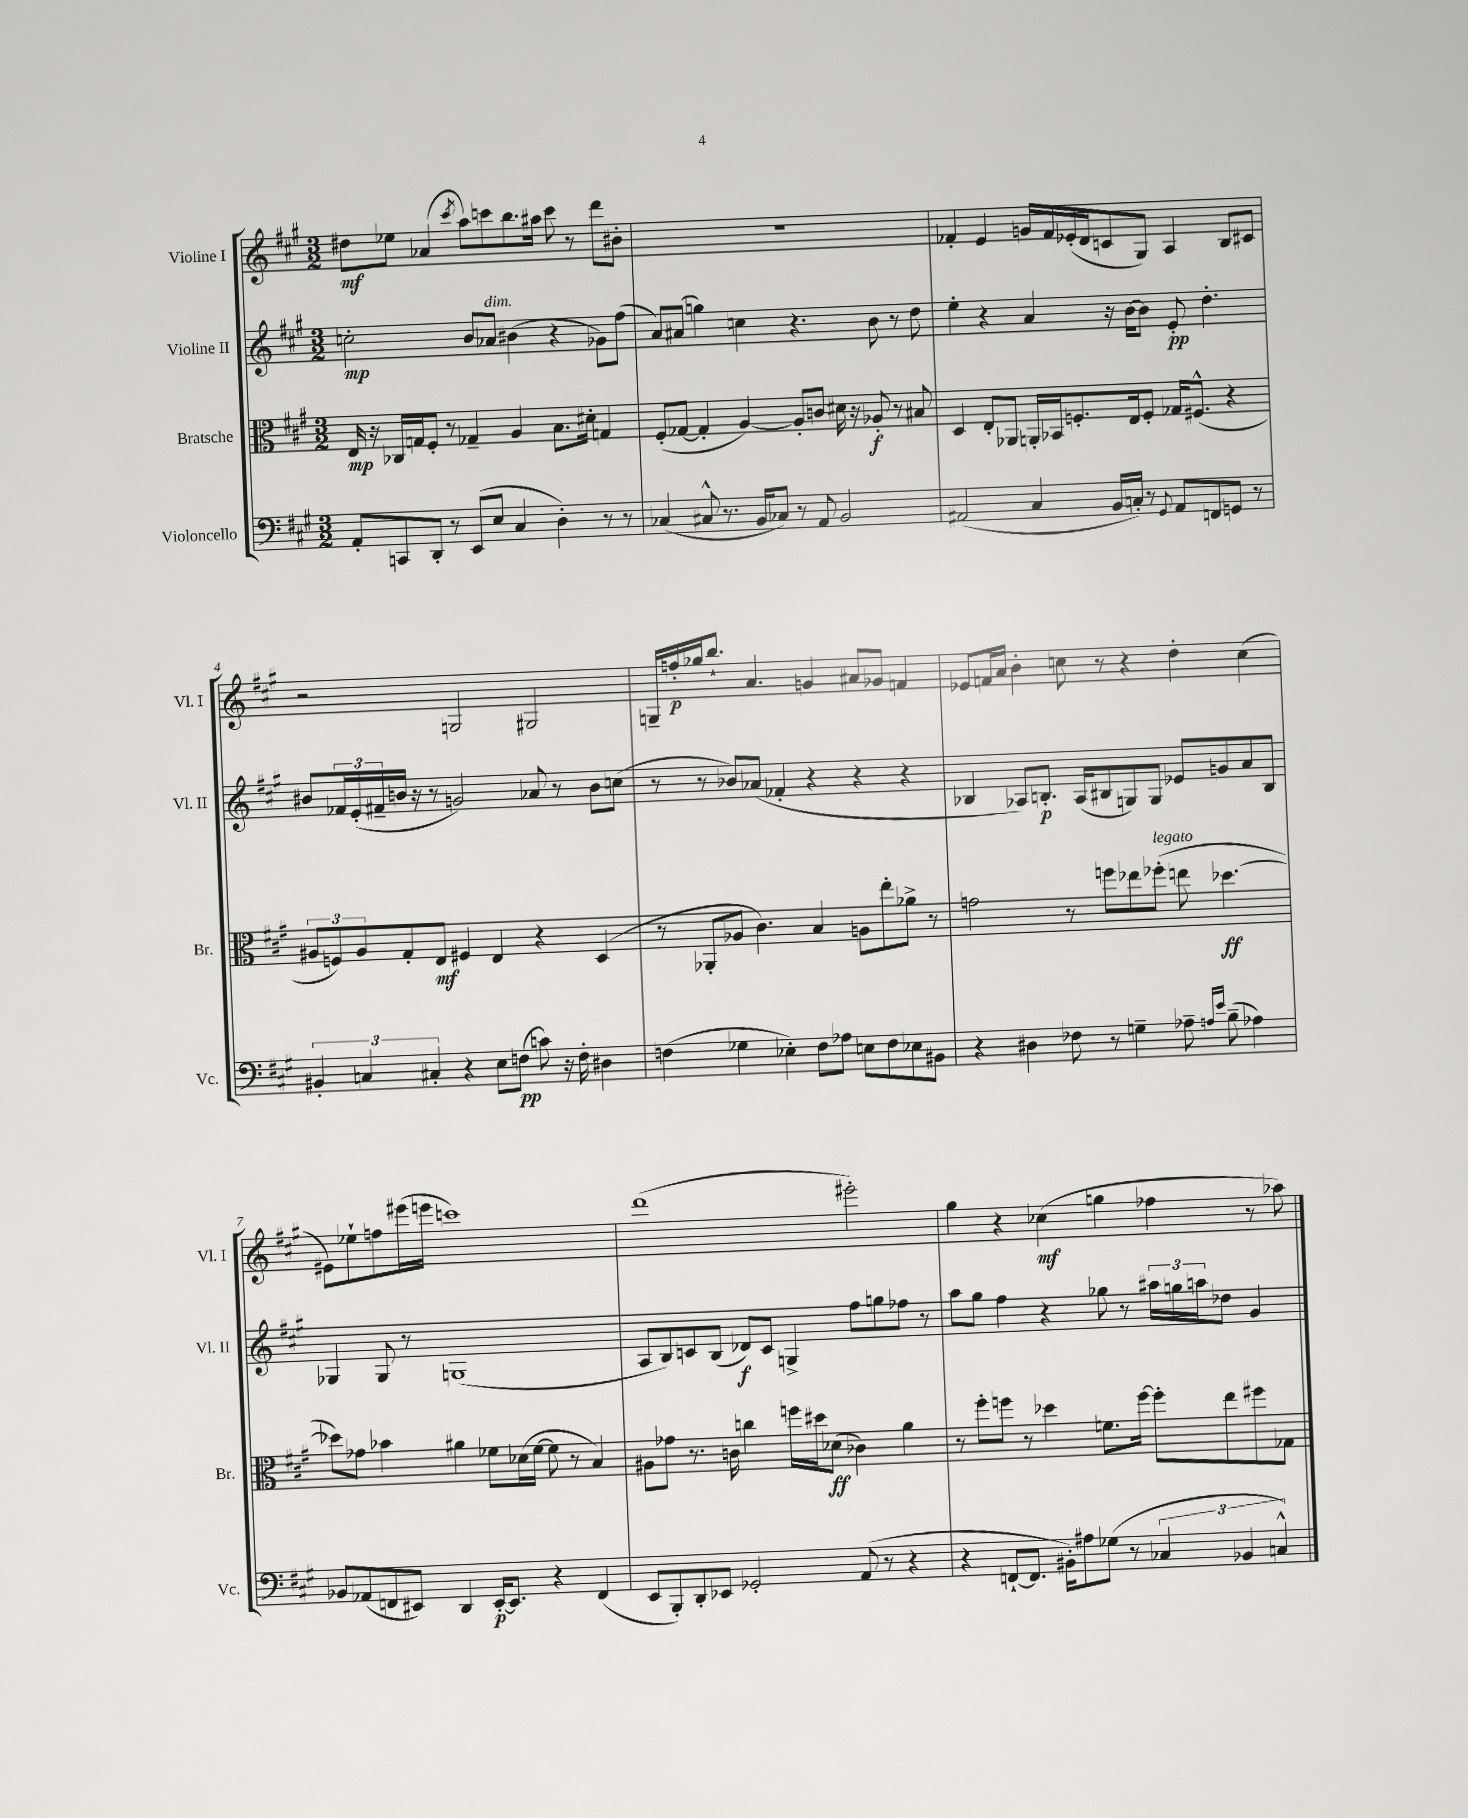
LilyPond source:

<<
\new StaffGroup <<
\new Staff = "s0" \with { instrumentName = "Violine I" shortInstrumentName = "Vl. I" } {
    \clef treble \key a \major \numericTimeSignature \time 3/2
    dis''8\mf ees''8 aes'4( \acciaccatura { cis'''8 } a''8) c'''8 b''8. ais''16 c'''8 r8 d'''8 bis'8-. |
    R1. |
    fes'4-. e'4 g'16 fes'16 ees'16-.( d'16 c'8 gis8) a4 b8 cis'8 |
    r2 g2 gis2 |
    g16-- f''16-.\p ges''16 b''8.-! a'4. g'4 ais'8 ges'8 f'4 |
    ees'8 f'16 a'16 b'4-. c''8 r8 r4 d''4-. c''4( |
    eis'8) ees''8-! f''8 eis'''16( e'''16 c'''1) |
    d'''1( eis'''2-.) |
    gis''4 r4 ces''4\mf( g''4 fes''4 r8 aes''8) \bar "|." |
}
\new Staff = "s1" \with { instrumentName = "Violine II" shortInstrumentName = "Vl. II" } {
    \clef treble \key a \major \numericTimeSignature \time 3/2
    c''2-.\mp b'8 aes'8^\markup { \italic "dim." } bis'4( r4 ges'8) fis''8( |
    a'8) ais'8( g''4) c''4 r4. b'8 r8 d''8 |
    e''4-. r4 a'4 r16 b'16~ b'8 e'8-.\pp d''4.-. |
    bis'8 \tuplet 3/2 { fes'16 e'16-.( fis'16-- } b'16 r16 r8 g'2) aes'8 r8 b'8 c''8( |
    r8 r8 bes'8) aes'8( fes'4-. r4 r4 r4 |
    bes4 aes8) b8.-.\p aes16( bis8 g8) g8 ees'8 g'8 a'8 bis8 |
    ges4 ges8 r8 g1( |
    a8 b8) c'8 b8( des'8\f) c'8 g4-> fis''8 g''8 fes''8 r8 |
    a''8 gis''8 fis''4 r4 ges''8 r8 \tuplet 3/2 { ais''16 g''16 a''16 } des''8 gis'4 \bar "|." |
}
\new Staff = "s2" \with { instrumentName = "Bratsche" shortInstrumentName = "Br." } {
    \clef alto \key a \major \numericTimeSignature \time 3/2
    e16\mp r16 ces16 g16 fis8-. r8 ges4-- a4 b8. dis'16-. g4 |
    fis8-.( ges8~ ges4-. a4~) a8-. c'8 dis'16 r16 aes8-.\f r8 bis8 |
    d4 e8-. aes,8 a,16-. bes,16 f8.-. e16 f8-. ges16 fis8.-^( r4 |
    \tuplet 3/2 { ais8 f8) ais8 } gis8-. e8\mf fis4 e4 r4 d4( |
    r8 aes,8-. aes8 cis'4.) b4 a8 e''8-. aes'8-> r8 |
    g'2 r8 f''8 ees''8 fes''8-.^\markup { \italic "legato" }( e''8 des''4.~\ff |
    des''8) ges'8 bes'4 ais'4 fes'8 des'16( fes'16~ fes'8 r8 b4) |
    ais8 ges'8 r8. c'16 c''4 f''16 dis''16 des'8\ff( ces'4) a'4 |
    r8 fis''8-. f''8 r8 des''4 f'8. f''16~ f''8-. e''8 fis''8 ges8 \bar "|." |
}
\new Staff = "s3" \with { instrumentName = "Violoncello" shortInstrumentName = "Vc." } {
    \clef bass \key a \major \numericTimeSignature \time 3/2
    a,8-. c,8 d,8-. r8 e,8( e8 cis4 d4-.) r8 r8 |
    ces4( cis8-^ r8. b,16 ces8) r8 a,8 b,2 |
    ais,2( cis4 b,16 c16-.) r8 \appoggiatura { gis,8 } ais,8 f,8 g,8 r8 |
    \tuplet 3/2 { bis,4-. c4 cis4-. } r4 e8 f8\pp( c'8) r16 f16-. dis4 |
    f4( ges4 ees4-.) f8 aes8 e8 f8 ees8 bis,8 |
    r4 dis4 fes8 r8 g4-- aes8-- \grace { a16 e'16 } b8--( aes4) |
    bes,8 aes,8( f,8 eis,8) d,4 eis,16~-.\p eis,8. r4 f,4( |
    e,8 b,,8-.) d,8-. ees,8 ges,2-. a,8( r8 r4 |
    r4 f,8~-! f,8. bis,16-.) ais8 ges8( r8 \tuplet 3/2 { ces4 bes,4 c4-^) } \bar "|." |
}
>>
>>
